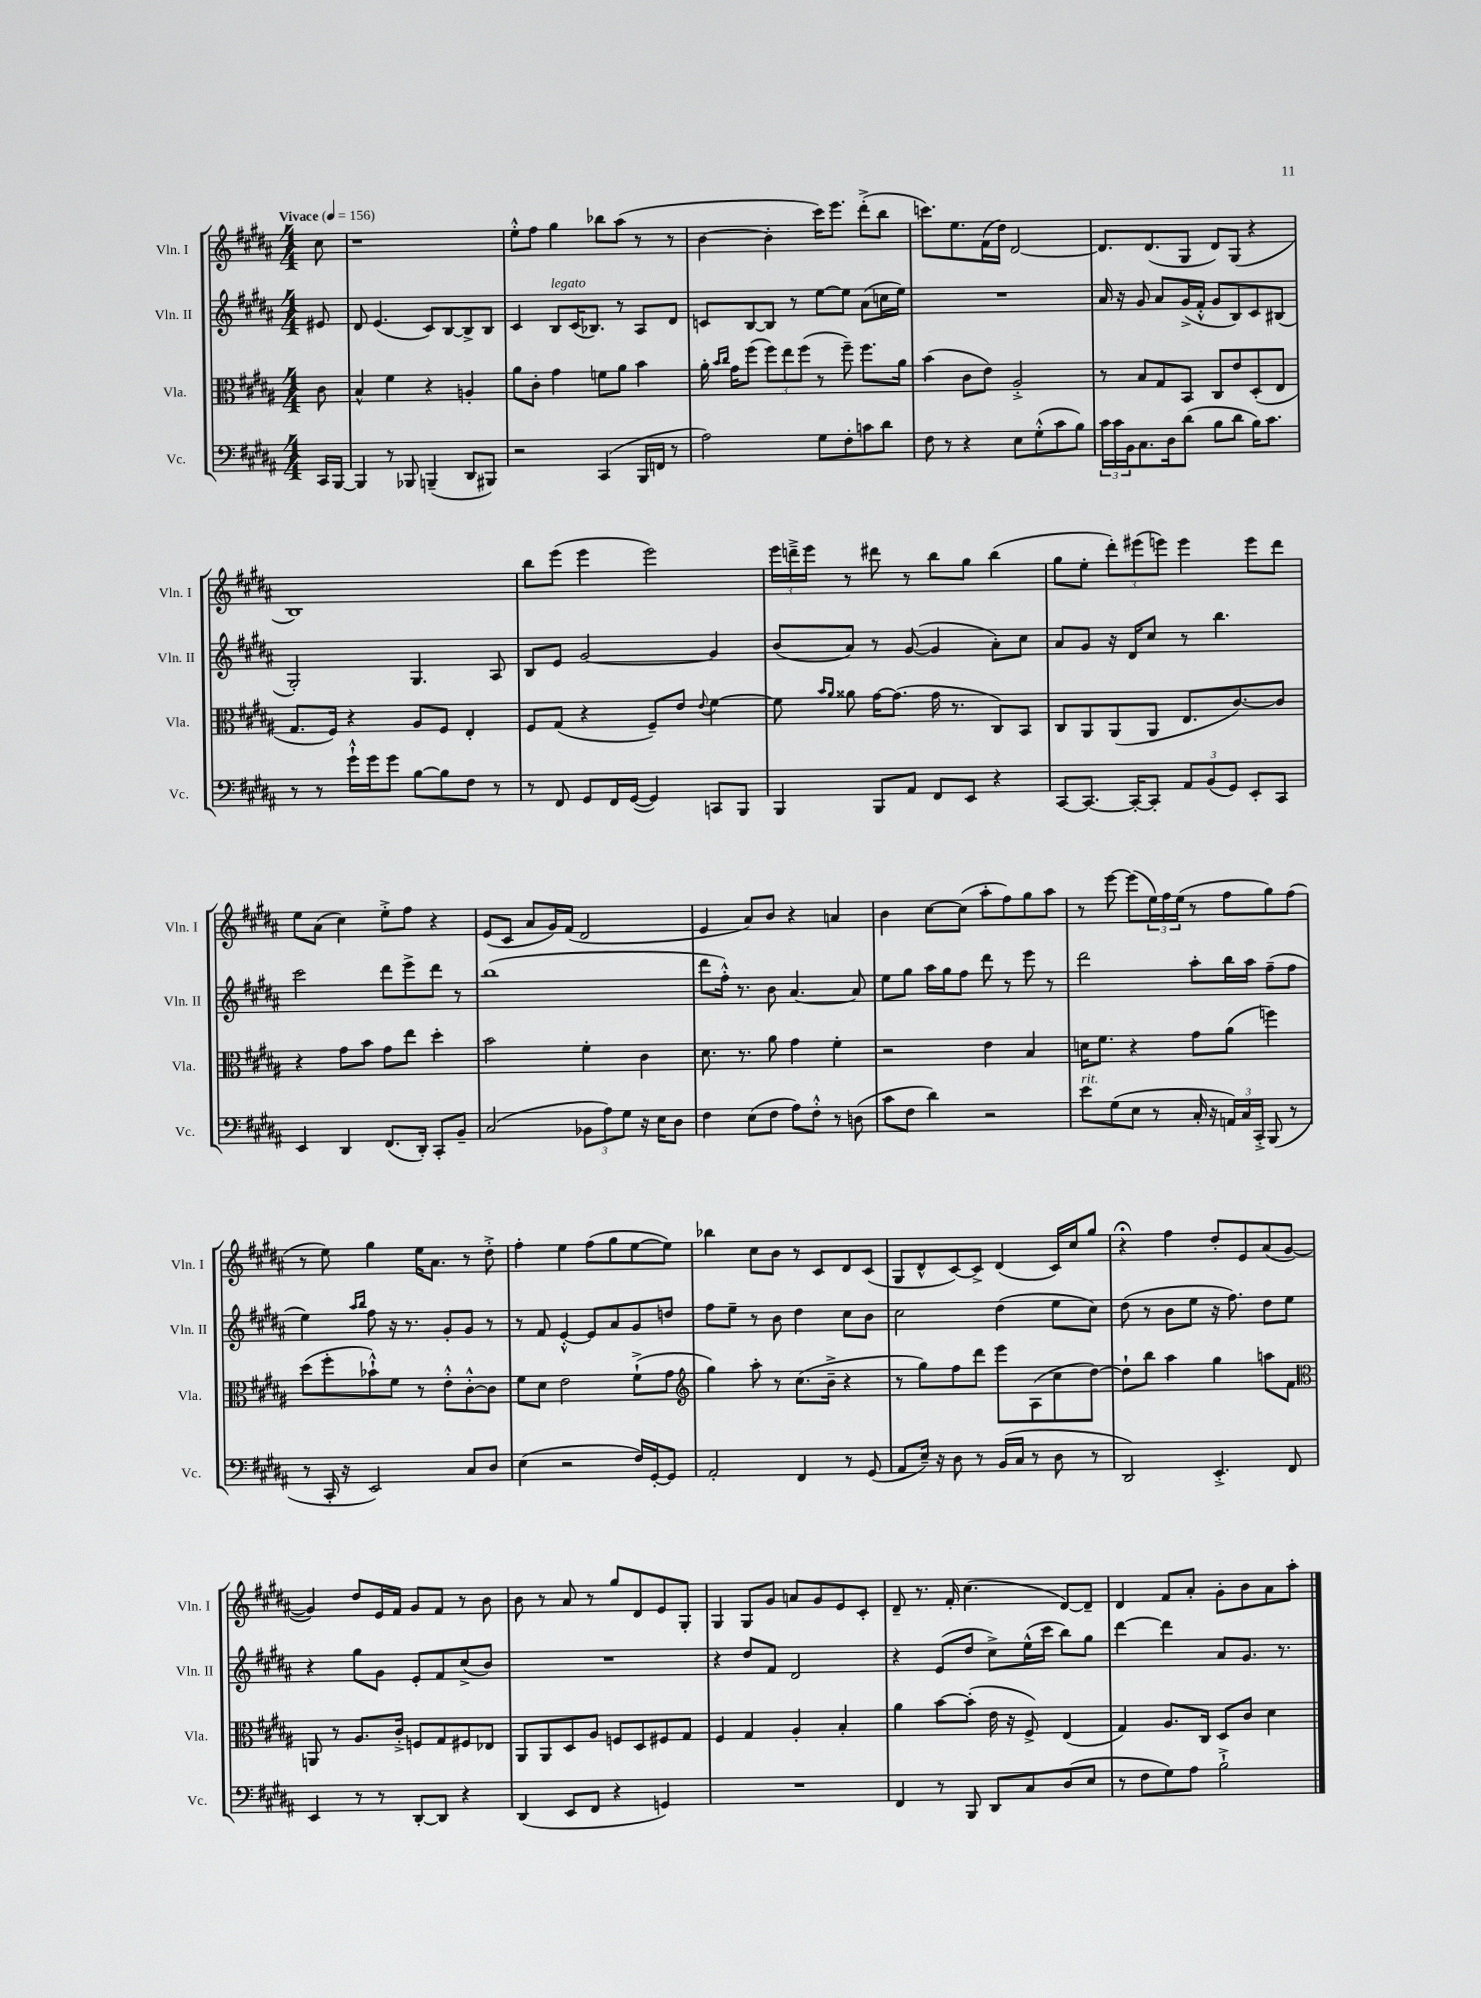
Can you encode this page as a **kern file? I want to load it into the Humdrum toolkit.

**kern	**kern	**kern	**kern
*staff4	*staff3	*staff2	*staff1
*clefF4	*clefC3	*clefG2	*clefG2
*k[f#c#g#d#a#]	*k[f#c#g#d#a#]	*k[f#c#g#d#a#]	*k[f#c#g#d#a#]
*M4/4	*M4/4	*M4/4	*M4/4
*MM156	*MM156	*MM156	*MM156
16CC#/LL	8c#\	8e#/	8cc#\
[16BBB/JJ	.	.	.
=	=	=	=
4BBB/]	4B^^/	8d#/	1r
.	.	(4.e/	.
8r	4f#\	.	.
8BBB-/	.	.	.
(4BBB~/	4r	8c#/L)	.
.	.	[8B/	.
8DD#/L	4A'/	8B^/]	.
8BBB#/J)	.	8B/J	.
=	=	=	=
2r	8a#\L	4c#/	8ee'^^\L
.	8c#'\J	.	8ff#\J
.	4g#\	8B/L	4gg#\
.	.	(16c#/K	.
.	.	8.B-/J)	.
(4CC#/	8f\L	.	8bb-\L
.	8a#\J	8r	(8aa#\J
16BBB/LL	4b\	8A#/L	8r
16FF/JJ	.	.	.
8r	.	8d#/J	8r
=	=	=	=
2A#\)	16a#'\	8c/L	[4b\
.	16qqb/LL	.	.
.	16qqcc#/JJ	.	.
.	16g#\LK	.	.
.	(8ff#\J	[8B/	.
.	12ff#\L)	8B/]J	4b'\]
.	12ee\	.	.
.	.	8r	.
.	(12ff#\J	.	.
8G#\L	8r	[8ee\L	16ccc#\LK)
.	.	.	8.eee\J
8F#'\	8ff#~\)	8ee\]J	.
8c\	8.ff#\L	(8a#\L	(8ddd#'^\L
8d#\J	.	16cc\L	8bb\J
.	16a#\Jk	16ee\JJ)	.
=	=	=	=
8F#\	(4b\	1r	8.ccc\L)
8r	.	.	.
.	.	.	8.ee\
4r	8c#\L	.	.
.	8e\J)	.	(16f#\L
.	.	.	16dd#\JJ)
8E\L	2A#'^/	.	[2d#/
(8G#'^^\	.	.	.
8c#\	.	.	.
8B\J)	.	.	.
=	=	=	=
24c#\LL	8r	16a#/	8.d#/]L
24c#\	.	.	.
.	.	16r	.
24BB\J	.	.	.
8.C#\	8B/L	8g#/	.
.	.	.	(8.d#/
.	8G#/	8a#/L	.
16D#\k	.	.	.
(8d#\J	8BB/J	(16g#^/L	8G#/J
.	.	16f#'^^/JJ	.
8B\L	8C#/L	8g#/L	8d#/L)
8d#\J	8e/	8B/)	(8G#/J
16B\LK)	(8D#'/	8c#/	4r
8.c#\J	.	.	.
.	8E/J	(8B#/J	.
=	=	=	=
8r	8.G#/L	2G#'/)	1B)
8r	.	.	.
.	16F#/Jk)	.	.
16g#`^^\LL	4r	.	.
16g#\J	.	.	.
8g#\J	.	.	.
[8B\L	8A#/L	4.G#/	.
8B\]	8F#/J	.	.
8F#\J	4E'/	.	.
8r	.	8A#/	.
=	=	=	=
8r	8F#/L	8B/L	8bb\L
8FF#/	(8G#/J	8e/J	(8eee\J
8GG#/L	4r	[2g#/	4eee\
16FF#/L	.	.	.
([16GG#/JJ	.	.	.
4GG#/])	8F#~/L)	.	2eee\)
.	8e/J	.	.
.	8qqe/	.	.
8CC/L	[4f#\	4g#/]	.
8BBB/J	.	.	.
=	=	=	=
4BBB/	8f#\]	(8b/L	24eee\LL
.	.	.	24ddd~^\
.	.	.	24eee\JJ
.	16qqb/LL	.	.
.	16qqa#/JJ	.	.
.	8a##\	8a#/J)	8r
8BBB/L	[16g#\LK	8r	8ddd#\
.	(8.g#\]J	.	.
8AA#/J	.	([8g#/	8r
8FF#/L	16g#\	4g#/]	8bb\L
.	8.r	.	.
8EE/J	.	.	8gg#\J
4r	8C#/L)	8a#'\L)	(4bb\
.	8BB/J	8cc#\J	.
=	=	=	=
[8CC#/L	8C#/L	8a#/L	8gg#\L
8.CC#/_J	8AA#/	8g#/J	8ee'\J
.	(8AA#/	16r	12ddd#'\L)
16CC#'/_LK	.	16d#/LK	.
.	.	.	(12eee#\
8CC#'/]J	8AA#/J	8cc#/J	.
.	.	.	12eee\J)
12AA#/L	8.E/L	8r	4eee\
(12BB/	.	.	.
.	.	4.bb\	.
12GG#/J)	.	.	.
.	[8.c#/)	.	.
8EE'/L	.	.	8eee\L
8CC#/J	8c#/]J	.	8ddd#\J
=	=	=	=
4EE/	4r	2ccc#\	8ee\L
.	.	.	(8a#\J
4DD#/	8g#\L	.	4cc#\)
.	8b\J	.	.
(8.FF#/L	8g#\L	8ddd#\L	8ee'^\L
.	8ee\J	8eee^\	8ff#\J
16DD#'/Jk)	.	.	.
8CC#'/L	4dd#'\	8ddd#\J	4r
8BB~/J	.	8r	.
=	=	=	=
(2C#/	2b\	(1bb	(8e/L
.	.	.	8c#/J
.	.	.	8a#/L
.	.	.	16g#/L)
.	.	.	(16f#/JJ
12BB-\L	4f#'\	.	2d#/
12A#\)	.	.	.
12G#\J	.	.	.
16r	4c#\	.	.
16E\LK	.	.	.
8D#\J	.	.	.
=	=	=	=
4F#\	8.d#\	8ddd#\L	4e/
.	.	16ff#'^^\Jk)	.
.	8.r	8.r	.
(8E\L	.	.	8a#/L)
8F#\J	8a#\	8b\	8b/J
8A#\L)	4g#\	[4.a#/	4r
8F#'^^\J	.	.	.
8r	4f#'\	.	4a/
(8D\	.	8a#/]	.
=	=	=	=
8c#\L	2r	8ee\L	4b\
8F#\J	.	8gg#\J	.
4d#\)	.	16aa#\LL	[8cc#\L
.	.	16gg#\J	.
.	.	8ff#\J	(8cc#\]J
2r	4e\	8ddd#\	8aa#'\L
.	.	8r	8ff#\)
.	4B/	8eee\	8gg#\
.	.	8r	8aa#\J
=	=	=	=
8e\L	16d\LK	2ddd#\	8r
.	8.f#\J	.	.
(8G#\	.	.	[8eee\
8E\J	4r	.	(8eee\]L
8r	.	.	24ee\L)
.	.	.	24ff#\
.	.	.	(24ee\JJ
16C#'/	8g#\L	8aa#'\L	8r
16r	.	.	.
24AA/LL)	(8a#\J	16bb\L	8ff#\L
24C#/	.	.	.
.	.	16aa#\JJ	.
24CC#'^/JJ	.	.	.
(8BBB/	4ff\)	(8ff#~\L	8gg#\)
8r	.	8ff#\J	(8ff#\J
=	=	=	=
8r	(8dd#\L	4ee\)	8r
16CC#'/	8ff#'\	.	8ee\)
16r	.	.	.
.	.	16qqaa#/LL	.
.	.	16qqbb/JJ	.
2EE/)	8b-`^^\)	8ff#\	4gg#\
.	8f#\J	16r	.
.	.	8.r	.
.	8r	.	16ee\LK
.	.	.	8.a#\J
.	8e'^^\L	8g#'/L	.
8C#/L	[8c#'^^\	8g#/J	8r
8D#/J	8c#\]J	8r	8dd#'^\
=	=	=	=
(4E\	8f#\L	8r	4ff#'\
.	8d#\J	8f#/	.
2r	2e\	[4e'^^/	4ee\
.	.	8e/]L	(8ff#\L
.	.	8a#/	8gg#\
16F#/LL)	(8f#`^\L	8g#/	[8ee\
[16GG#'/J	.	.	.
8GG#/]J	8g#\J	8dd/J	8ee\]J)
=	=	=	=
*	*clefG2	*	*
2AA#'/	4gg#\)	8ff#\L	4bb-\
.	.	8ee~\J	.
.	8aa#'\	8r	8cc#\L
.	8r	8b\	8b\J
4FF#/	(8.cc#\L	4dd#\	8r
.	.	.	8c#/L
.	16b~^\Jk	.	.
8r	4r	8cc#\L	8d#/
(8GG#/	.	8b\J	(8c#/J
=	=	=	=
8AA#/L	8r	2cc#\	8G#/L
16E~/Jk)	8gg#\L)	.	8d#^^/
16r	.	.	.
8D#\	8ff#\	.	[8c#/)
8r	8ddd#\J	.	8c#^/]J
(16BB/LL	8eee\L	(4dd#\	(4d#/
16C#/JJ	.	.	.
8r	(8A#\	.	.
8D#\	8cc#\	8ee\L	16c#/LL)
.	.	.	16cc#/J
8r	[8dd#\J)	8cc#\J)	8gg#/J
=	=	=	=
2DD#/)	8dd#`\]L	(8dd#\	4r;
.	8bb\J	8r	.
.	4aa#\	8b\L	4ff#\
.	.	8ee\J	.
4.EE'^/	4gg#\	16r	8dd#'/L
.	.	8.ff#\)	.
.	.	.	8e/
.	8aa\L	8dd#\L	(8a#/
8FF#/	8f#\J	8ee\J	[8g#/J
=	=	=	=
*	*clefC3	*	*
4EE/	8AA/	4r	4g#/])
.	8r	.	.
8r	8.A#/L	8gg#\L	8dd#/L
8r	.	8g#\J	16e/L
.	16c#'^/Jk	.	16f#/JJ
[8DD#'/L	8F/L	8e'/L	8g#/L
8DD#/]J	8G#/	8f#/	8f#/J
4r	8F#/	(8cc#^/	8r
.	8E-/J	8b/J)	8b\
=	=	=	=
(4DD#/	8AA#/L	1r	8b\
.	8AA#/	.	8r
8EE/L	8D#/	.	8a#/
8FF#/J	8A#/J	.	8r
4r	8F/L	.	8gg#/L
.	8D#/	.	8d#/
4GG/)	8F#/	.	8e/
.	8G#/J	.	8G#'/J
=	=	=	=
1r	4F#/	4r	4G#/
.	4G#/	8dd#/L	8G#/L
.	.	8f#/J	8g#/J
.	4A#'/	2d#/	8a/L
.	.	.	8g#/
.	4B'/	.	8e/
.	.	.	8c#'/J
=	=	=	=
4FF#/	4a#\	4r	8d#~/
.	.	.	8.r
8r	[8b\L	(8e/L	.
.	.	.	16f#'/
8BBB/	(8b'\]J	8dd#/J	(4.cc#\
8DD#/L	16e\	8cc#^\L)	.
.	16r	.	.
8C#/	8F#^/)	(16ee^^\L	.
.	.	16ccc#\JJ	.
(8D#/	(4E/	8bb\L)	[8d#/L)
8E/J	.	8gg#\J	8d#~/]J
=	=	=	=
8r	4G#/)	[4ddd#\	4d#/
8F#\L	.	.	.
8G#\)	8.A#/L	4ddd#\]	8f#/L
8A#\J	.	.	8a#'/J
.	16C#/Jk	.	.
2B`^\	8D#/L	8a#/L	8g#'\L
.	8c#/J	8.g#/J	8b\
.	4d#\	.	8a#\
.	.	8.r	.
.	.	.	8aa#'\J
==	==	==	==
*-	*-	*-	*-
